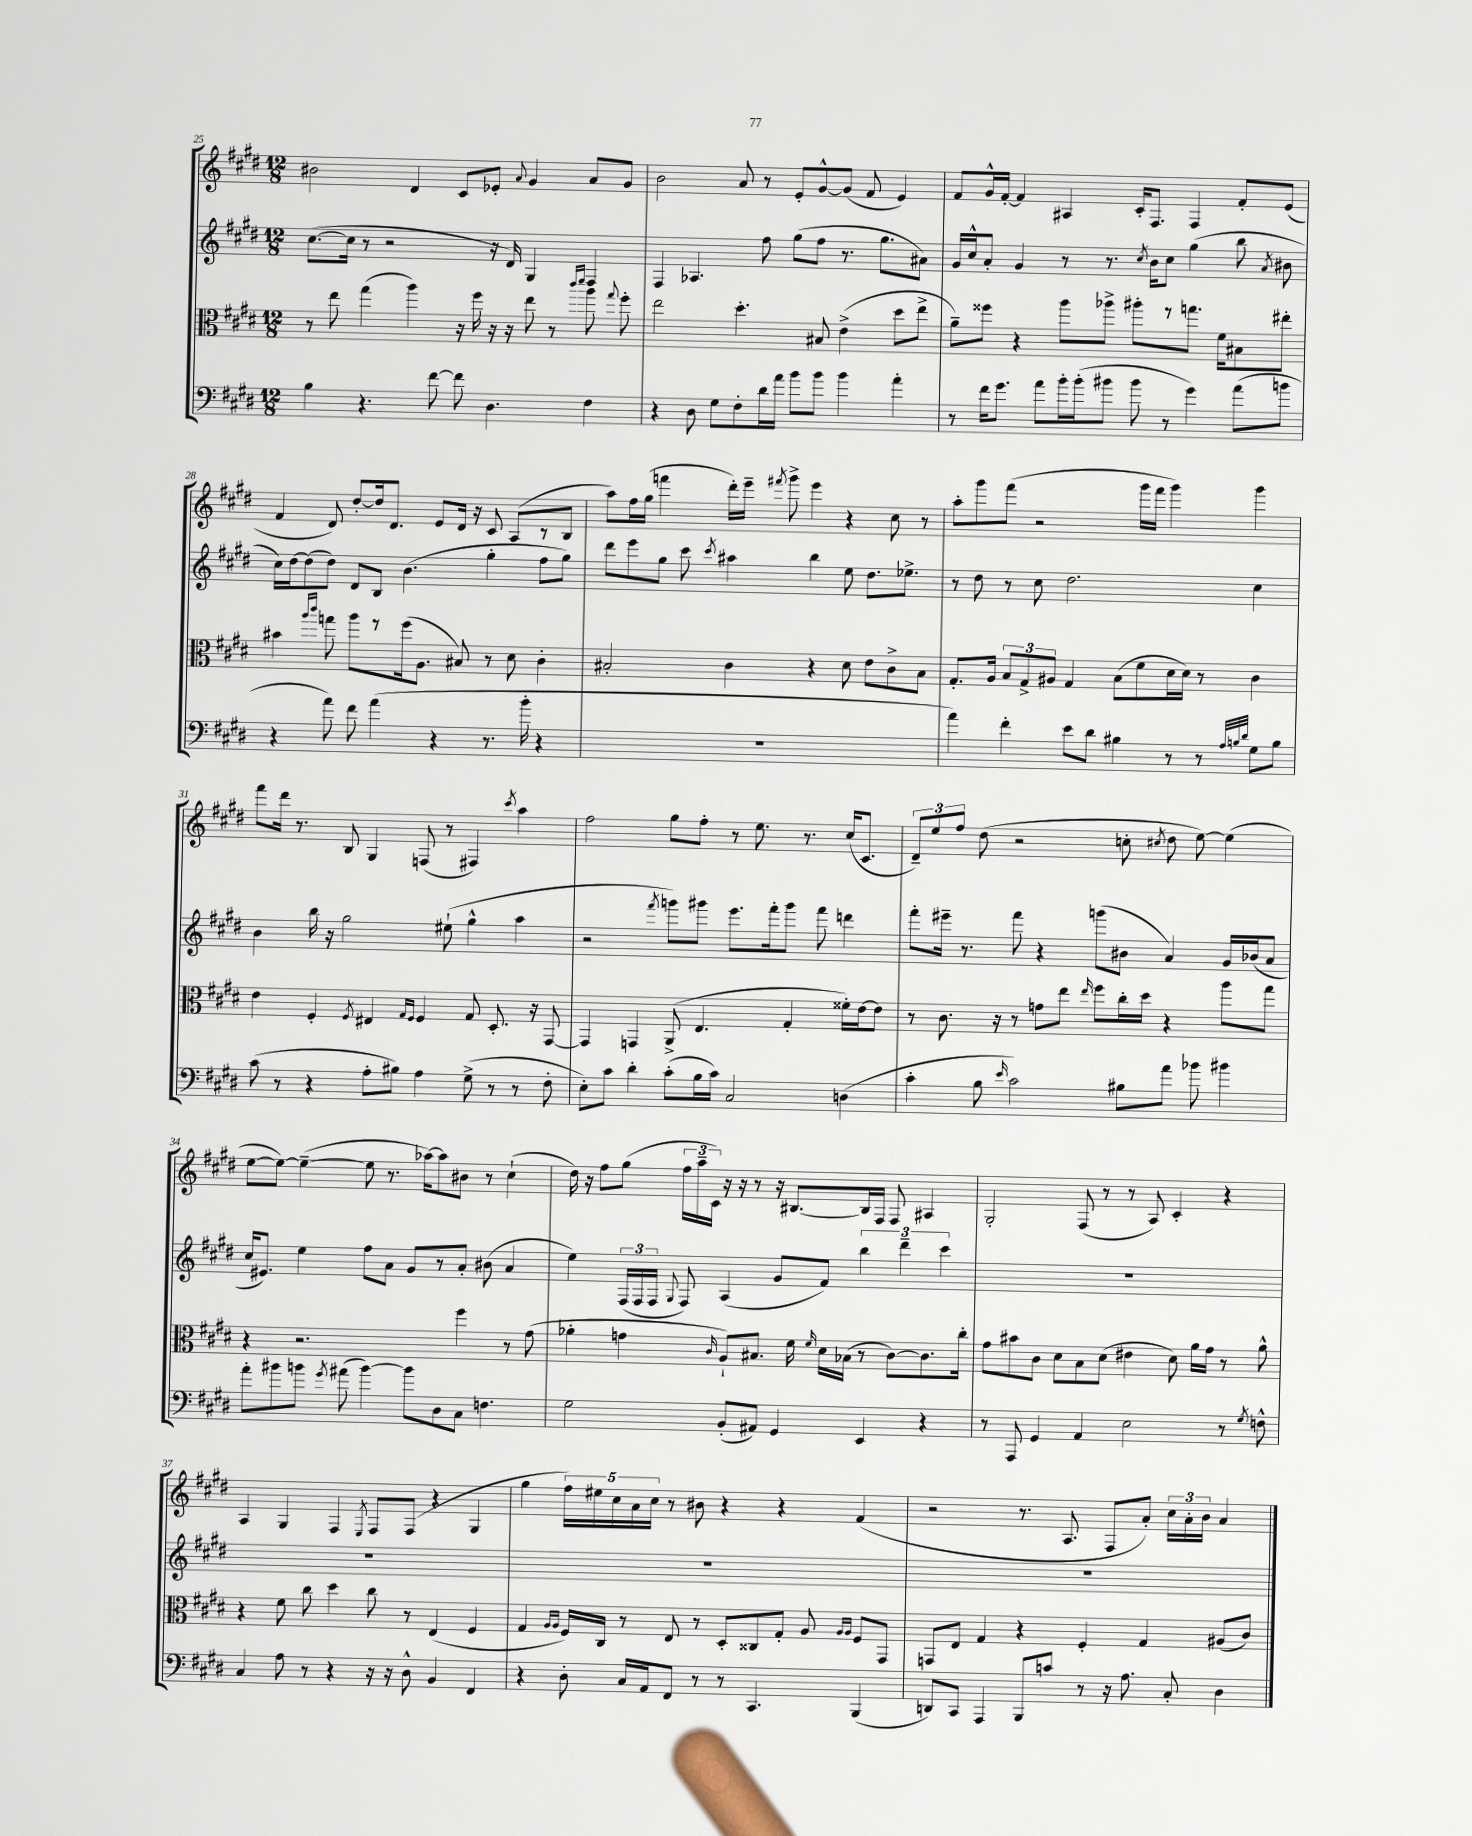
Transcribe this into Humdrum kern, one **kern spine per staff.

**kern	**kern	**kern	**kern
*staff4	*staff3	*staff2	*staff1
*clefF4	*clefC3	*clefG2	*clefG2
*k[f#c#g#d#]	*k[f#c#g#d#]	*k[f#c#g#d#]	*k[f#c#g#d#]
*M12/8	*M12/8	*M12/8	*M12/8
4B\	8r	([8.cc#\L	2b#\
.	8ee\	.	.
.	.	16cc#\]Jk	.
4.r	(4gg#\	8r	.
.	.	2r	.
.	4aa\)	.	4d#/
[8f#\	.	.	.
8f#\]	16r	.	8c#/L
.	16ff#\	.	.
4.D#\	16r	16r	8e-'/J
.	16r	16d#/)	.
.	.	.	8qqa/
.	8ee\	4G#/	4g#/
.	8r	.	.
.	16qqccc#/LL	.	.
.	16qqddd#/JJ	.	.
4F#\	8aa\	4F#/	8a/L
.	8qqgg#/	.	.
.	8ff#'\	.	8g#/J
=	=	=	=
4r	2ee\	4F#/	2b\
8D#\	.	4.A-/	.
8G#\L	.	.	.
8F#'\	4.dd#'\	.	8a/
16d#\L	.	8ff#\	8r
16a\JJ	.	.	.
8b\L	.	(8gg#\L	8e'/L
8b\J	8B#/	8ff#\J	[8g#^^/
4b\	(4e^\	8.r	(8g#/]J
.	.	.	8f#/
.	.	8.gg#\L	.
4a'\	8dd#\L	.	4e/)
.	8ee^\J	8a#\J)	.
=	=	=	=
8r	8a~\L)	16g#/LL	8f#/L
.	.	16cc#^^/J	.
16f#\LK	8ff##\J	8a'/J	16g#^^/L
8.g#\J	.	.	[16f#'/JJ
.	4r	4g#/	4f#/]
8a\L	.	.	.
16b'\L	8aa\L	8r	4A#/
(16b'\J	.	.	.
8b#\J	8aa-^\J	8.r	.
8b#\	8aa#'\L	.	16c#'/LK
.	.	8qcc#/	.
.	.	16b\LK	8.F#/J
8r	8r	8cc#\J	.
4g#\)	8.gg\J	(4gg#\	4F#/
.	16f#\LK	.	.
(8a\L	8B#\	8bb\	8f#'/L
.	.	8qa/	.
8b\J	8ee#'\J	8b#\	(8e/J
=	=	=	=
4r	4b#\	16cc#\LL)	4f#/
.	.	[16dd#\J	.
.	.	(8dd#\]	.
.	16qqaa/LL	.	.
.	16qqccc#/JJ	.	.
8a\)	8gg\	8dd#\J)	8d#/)
8f#\	8aa\L	8d#/L	[8dd#'/L
(4a\	8r	8B/J	16dd#/]k
.	.	.	8.d#/J
.	(16ff#\k	(4.b\	.
.	8.A\J	.	.
4r	.	.	8e/L
.	8B#/)	.	16d#/Jk
.	.	.	16r
8.r	8r	4gg#'\	8c#/
.	8d#\	.	(8A/L
16b'\	.	.	.
4r	4c#'\	8ff#\L	8r
.	.	8gg#\J)	8B/J
=	=	=	=
1.r	2B#'/	8ddd#\L	8aa\L)
.	.	8eee\	16ff#\L
.	.	.	(16gg#\JJ
.	.	8gg#\J	4fff\
.	.	8ccc#\	.
.	.	8qccc#/	.
.	4c#\	4aa#\	16ddd#'\LL)
.	.	.	16eee~\JJ
.	.	.	8qfff#/
.	.	.	8ggg#^\
.	4r	4bb\	4eee\
.	8d#\	8ee\	4r
.	8e\L	8.dd#\L	.
.	8c#^\	.	8cc#\
.	.	8.ee-^\J	.
.	8B#\J	.	8r
=	=	=	=
4a\)	8.G#'/L	8r	8aa'\L
.	.	8dd#\	8ggg#\
.	16A/Jk	.	.
4f#'\	12B/L	8r	(8fff#\J
.	12G#^/	.	.
.	.	8cc#\	2r
.	12A#/J	.	.
8e\L	4G#/	2.dd#\	.
8d#\J	.	.	.
4B#\	(8B\L	.	.
.	8f#\	.	16ggg#\LL
.	.	.	16fff#\JJ
8r	16d#\L	.	4ggg#\)
.	16d#\JJ)	.	.
8r	8r	.	.
32qqA/LLL	.	.	.
32qqB/	.	.	.
32qqd#/JJJ	.	.	.
8G#\L	4c#\	4cc#\	4ggg#\
8B\J	.	.	.
=	=	=	=
(8c#\	4e\	4b\	8fff#\L
8r	.	.	16ddd#\Jk
.	.	.	8.r
4r	4F#'/	16bb\	.
.	.	16r	.
.	.	2gg#\	8B/
.	8qF#/	.	.
8A'\L	4E#/	.	4G#/
8B#\J)	.	.	.
.	16qqG#/LL	.	.
.	16qqF#/JJ	.	.
4A\	4F#/	.	(8F/
.	.	(8ee#`\	8r
(8G#^\	8G#/	4gg#^^\	4F#/)
8r	8.D#'/	.	.
.	.	.	8qccc#/
8r	.	4aa\	4aa\
.	16r	.	.
8F#'\	[8GG#/	.	.
=	=	=	=
8E'\L)	4GG#/]	2r	2ff#\
8c#\J	.	.	.
4d#'\	4GG/	.	.
.	.	8qfff#/	.
(8c#'\L	(8AA^/	8ggg\L)	8gg#\L
16B\L	4.E/	8ggg#\J	8ff#'\J
16c#\JJ)	.	.	.
2C#/	.	8.eee\L	8r
.	.	.	8.ee\
.	.	16fff#'\k	.
.	4G#'/	8ggg#\J	.
.	.	.	8.r
.	.	8fff#\	.
(4D\	16f##'\LL)	4ddd\	(16cc#/LK
.	[16e\J	.	8.c#/J
.	8e\]J	.	.
=	=	=	=
4c#'\	8r	8fff#'\L	12d#~/L)
.	.	.	12ee/
.	8.c#\	16eee#~\Jk	.
.	.	.	12ff#/J
.	.	8.r	.
8B\	.	.	(8dd#\
.	16r	.	.
16qqe/	.	.	.
2c#\)	8r	8fff#\	2r
.	8g\L	4r	.
.	8ee\J	.	.
.	16qqee/	.	.
.	8ff#\L	(8ggg\L	.
8B#\L	16cc#'\L	8b#\J	8cc'\
.	16dd#\JJ	.	.
.	.	.	8qcc#/
8a\J	4r	4a/)	8dd#\
8b-\	.	.	[8ee\)
4b#\	8aa\L	16g#/LL	(4ee\]
.	.	(16b-/J	.
.	8gg#\J	8a/J	.
=	=	=	=
8a'\L	4r	16cc#/LK	[8ee\L
.	.	8.e#/J)	.
8b#\	.	.	8ee\_J)
8b\J	2.r	4ee\	(4ee~\_
8qg#/	.	.	.
(8a#\	.	.	.
[4b\)	.	8ff#\L	8ee\]
.	.	8a\J	8.r
8b\]L	.	8g#/L	.
.	.	.	[16aa-\LK)
8D#\	.	8r	8aa-\]
8C#\J	4ff#\	8a'/J	8b#\J
4.F\	.	(8b#\	8r
.	8r	4a/	(4cc#`\
.	(8g#\	.	.
=	=	=	=
2G#\	4a-'\	4ee\)	16dd#\)
.	.	.	16r
.	.	.	8ff#\L
.	4g\	(24F#/LL	(8gg#\J
.	.	24F#/	.
.	.	24F#/JJ	.
.	.	8qqG#/	.
.	.	8F#/)	24ff#\LL
.	.	.	24aa~\
.	.	.	24c#\JJ)
.	16qqc#/	.	.
(8BB'/L	8A`/L)	(4A/	16r
.	.	.	16r
8AA#/J)	8.B#/J	.	8r
4GG#/	.	8g#/L	16r
.	16f#\	.	[8.B#/L
.	16qqf#/	.	.
.	16d#\LL	8f#/J)	.
.	(16B-\JJ	.	.
4EE/	8r	6bb\	16B#/]L
.	.	.	16F#/JJ
.	[8c#\L)	.	8F#/
.	.	6ddd#~\	.
4r	8.c#\]	.	4A#/
.	.	6ccc#\	.
.	16cc#'\Jk	.	.
=	=	=	=
8r	8g#\L	1.r	2G#'/
8AAA/	8b#\	.	.
4GG#/	8c#\J	.	.
.	8d#\L	.	.
4AA/	8B\	.	(8F#/
.	(8d#\J	.	8r
2E\	4e#\	.	8r
.	.	.	8A/)
.	8d#\)	.	4c#'/
.	16a\LL	.	.
.	16g#\JJ	.	.
8r	8r	.	4r
8qG#/	.	.	.
8F^^\	8a^^\	.	.
=	=	=	=
4C#/	4r	1.r	4A/
8A\	8f#\	.	4G#/
8r	8cc#\	.	.
4r	4dd#\	.	4F#/
.	.	.	8qE/
16r	8cc#\	.	8F#/L
16r	.	.	.
8D#^^\	8r	.	(8F#/J
4BB/	(4E/	.	4r
4FF#/	4F#/	.	4G#/
=	=	=	=
4r	4G#/	1.r	4gg#\
.	16qqA/LL	.	.
.	16qqA/JJ	.	.
8D#'\	16F#/LL)	.	20ff#\LL)
.	.	.	20ee#\
.	16C#/JJ	.	.
.	.	.	20cc#\
16C#/LL	8r	.	.
.	.	.	20a\
16AA/J	.	.	.
.	.	.	20cc#\JJ
8FF#/J	8E/	.	8r
8r	8r	.	8b#\
8r	8D#'/L	.	4r
4.CC#/	8C##/	.	.
.	8G#'/J	.	4r
.	8A/	.	.
.	16qqA/LL	.	.
.	16qqA/JJ	.	.
(4BBB/	8F#/L	.	(4f#/
.	8GG#/J	.	.
=	=	=	=
8DD/L)	8GG/L	1.r	2r
8CC#/J	8E/J	.	.
4AAA/	4G#/	.	.
8BBB/L	4r	.	8.r
8c/J	.	.	.
.	.	.	8.A/
8r	4F#'/	.	.
16r	.	.	8F#/L
8.A\	.	.	.
.	4G#/	.	8a'/J)
8C#'/	.	.	24cc#\LL
.	.	.	24a'\
.	.	.	24b\JJ
4D#\	(8A#/L	.	4a/
.	8c#/J)	.	.
==	==	==	==
*-	*-	*-	*-
